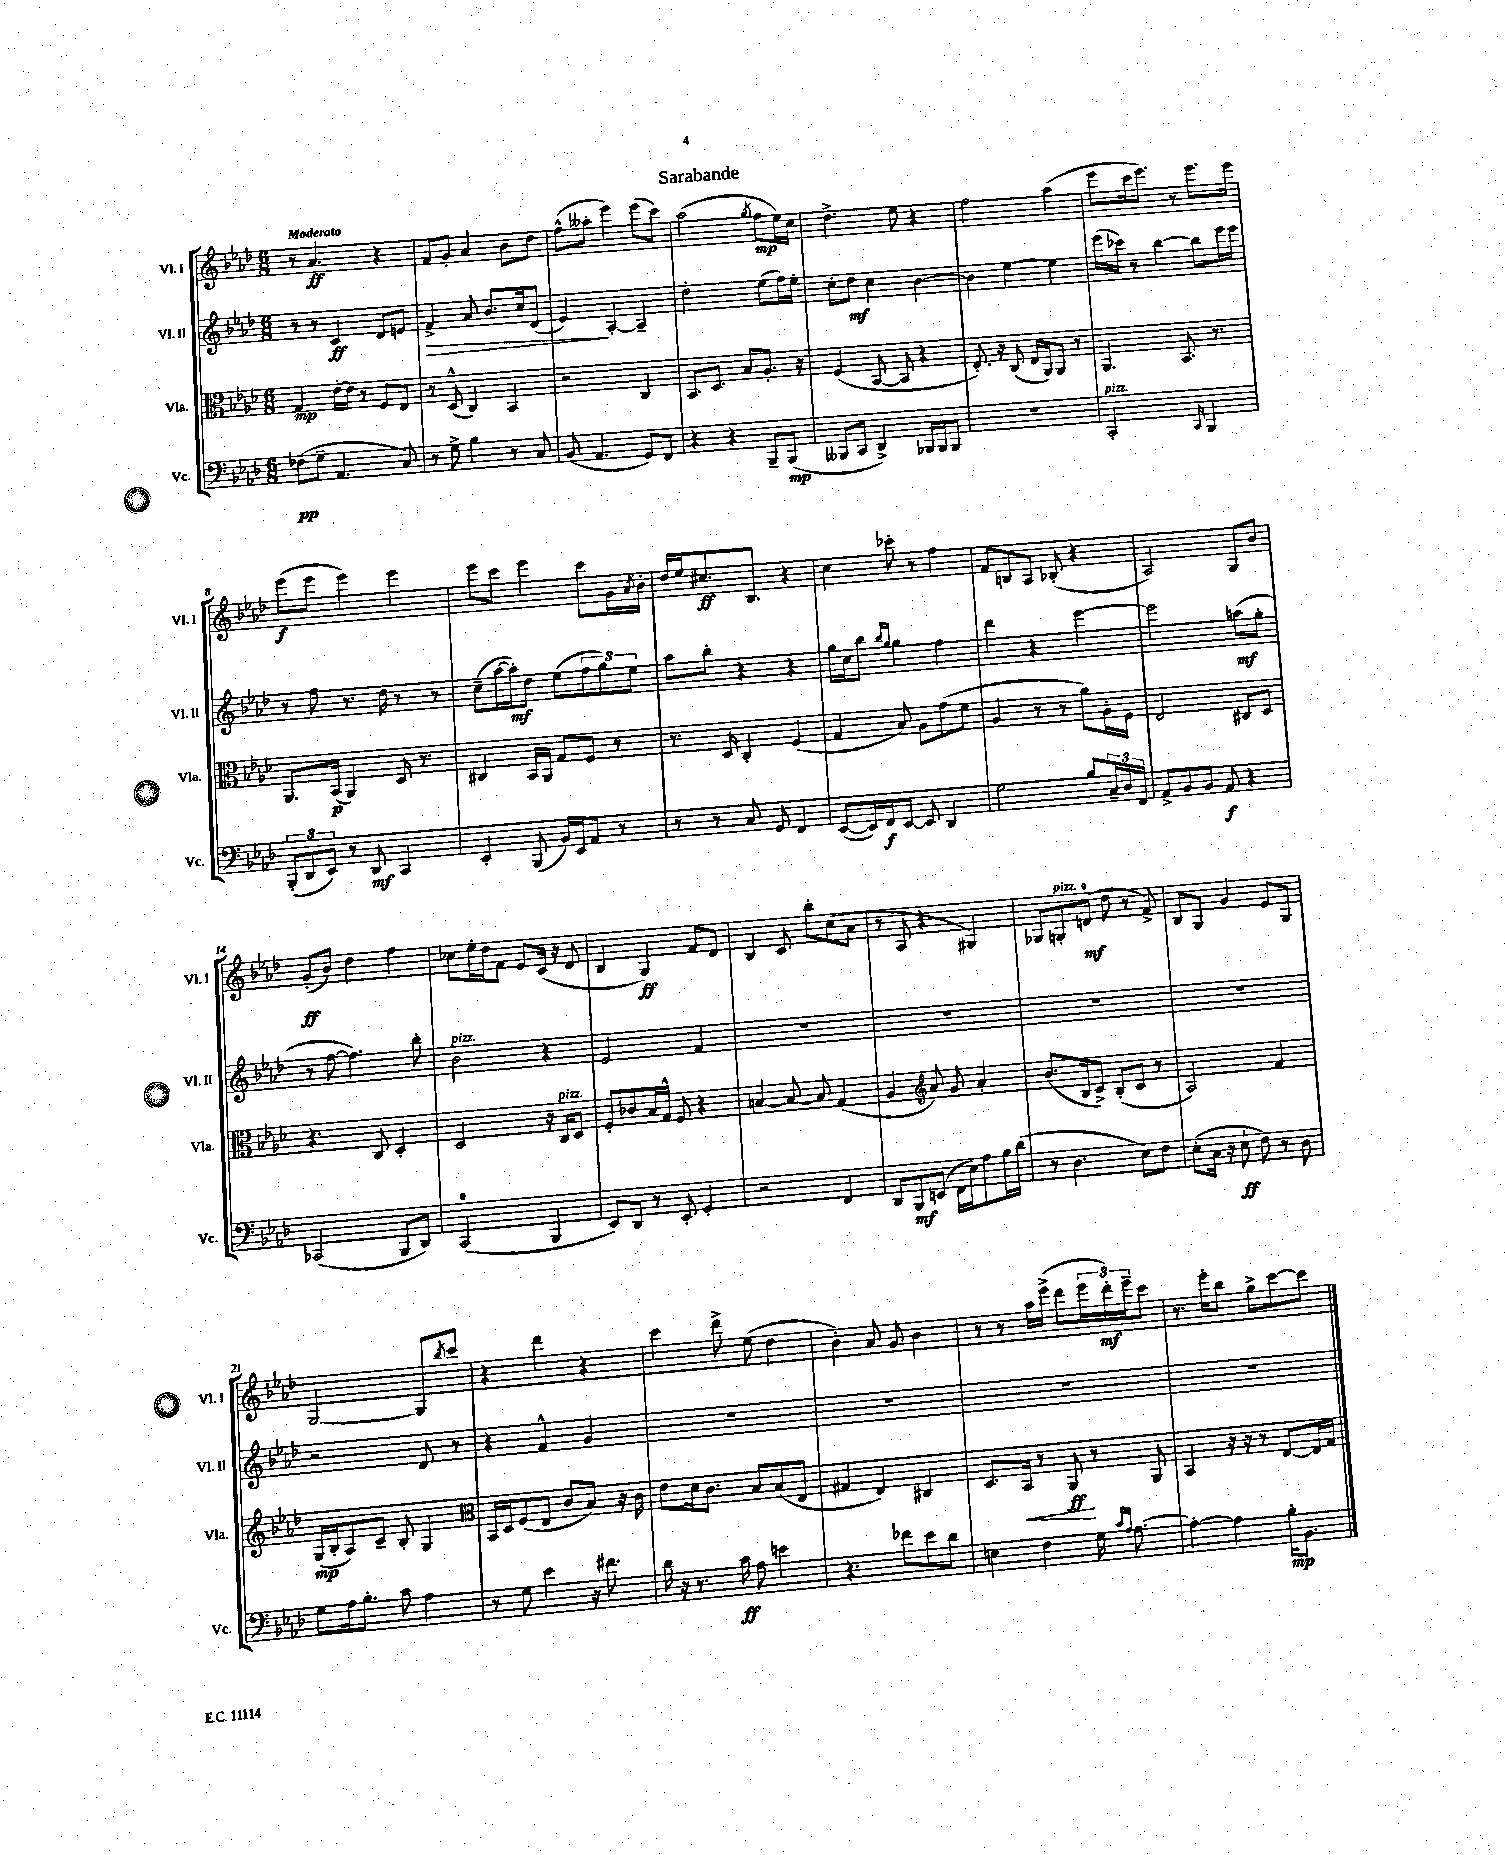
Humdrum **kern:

**kern	**kern	**kern	**kern
*staff4	*staff3	*staff2	*staff1
*clefF4	*clefC3	*clefG2	*clefG2
*k[b-e-a-d-]	*k[b-e-a-d-]	*k[b-e-a-d-]	*k[b-e-a-d-]
*M6/8	*M6/8	*M6/8	*M6/8
(8F-	4G	8r	8r
8G~	.	8r	4.a-
4.AA-	[16e-'	4c	.
.	16e-]	.	.
.	8r	.	.
.	8F	8d-	4r
8C)	8E-	8e	.
=	=	=	=
8r	8r	4f^	8f
8G^	(8D-^^	.	8g'
4B-	4C)	8a-	4a-
.	.	8.b-	.
8r	4BB-	.	8b-
.	.	16cc	.
8C	.	(8d-	8dd-
=	=	=	=
(8BB-	2r	4e-)	(8ff^^
4.AA-	.	.	8aa--'
.	.	[4A-'	4eee-)
8GG)	4C	4A-~]	(8eee-
8FF	.	.	8ccc)
=	=	=	=
4r	8.BB-	2dd-'	(2aa-
.	8.D-	.	.
4r	.	.	.
.	8B-	.	.
.	.	.	8qgg
8BBB-~	8.A-'	(8ee-	8ff
(8BBB-	.	16ff)	16ee-)
.	16r	16ee-'	16cc
=	=	=	=
8BBB--	(4F	8cc'	4.dd-^
8CC	.	8dd-	.
4DD-^)	[8BB-	4cc	.
.	8BB-]	.	8ee-
16BBB-	4r	[4b-	4r
16BBB-	.	.	.
8BBB-	.	.	.
=	=	=	=
2.r	8.E-')	4b-]	2ff
.	16r	.	.
.	(8C	[4ee-	.
.	16E-	.	.
.	16AA-)	.	.
.	8AA-	4ee-]	(4aa-
.	8r	.	.
=	=	=	=
2CC'	4.AA-	(16eee-	8eee-
.	.	16ccc-)	.
.	.	8r	16ccc
.	.	.	8.eee-)
.	.	[4bb-	.
.	8.BB-	.	8r
16qqCC	.	.	.
4BBB-	.	8bb-]	8.eee-
.	8.r	.	.
.	.	16eee-	.
.	.	16eee-	16eee-
=	=	=	=
(12BBB-'	8.AA-	8r	(8eee-
12DD-	.	.	.
.	.	8ff	8eee-
12EE-)	.	.	.
.	(16BB-	.	.
8r	4AA-)	8.r	4eee-)
8DD-	.	.	.
.	.	16dd-	.
4CC	16D-	8r	4eee-
.	8.r	.	.
.	.	8r	.
=	=	=	=
4EE-'	4C#	(8cc~	8eee-
.	.	[16aa-	8ccc
.	.	16aa-'])	.
(8BBB-	16BB-	8dd-	4eee-
.	16AA-	.	.
16BB-)	8G	(8ee-	.
16EE-	.	.	.
8AA-	8F	12ff	8ccc
.	.	12gg)	.
8r	8r	.	16g
.	.	12ee-	.
.	.	.	8qa-
.	.	.	16b-'
=	=	=	=
8r	8.r	8aa-	16dd-
.	.	.	16ee-
8r	.	8bb-'	8.cc#
.	16D-	.	.
8C	4C'	4r	.
.	.	.	8.B-
8GG	.	.	.
4FF	(4F	4r	4r
=	=	=	=
([8EE-	4G	16gg	4cc
.	.	16cc	.
16EE-])	.	8bb-	.
16FF	.	.	.
.	.	16qqbb-	.
.	.	16qqgg	.
[8EE-	8B-)	4gg	8ccc-'
8EE-]	8A-	.	8r
4DD-	(8g	4ff	4ff
.	8f	.	.
=	=	=	=
2G	4A-	4ddd-	8f
.	.	.	8B
.	8r	4r	8A-
.	8r	.	(8B-'
8B-	8a-)	[4eee-	4r
24C~	16A-'	.	.
24D-	.	.	.
.	16F	.	.
24FF	.	.	.
=	=	=	=
8AA-^	2E-	2eee-]	2A-)
8BB-	.	.	.
8BB-	.	.	.
8AA-	.	.	.
4r	8C#	(8aa	8G
.	8D-	8gg'	8b-
=	=	=	=
(2CC-	4.r	8r	(8g'
.	.	[8ff	8b-)
.	.	4.ff])	4dd-
.	8C	.	.
8BBB-	4D-'	.	4ff
8DD-)	.	8bb-'	.
=	=	=	=
(2CC	2D-	2b-	8cc-
.	.	.	16ee-'
.	.	.	16dd-
.	.	.	8f
.	.	.	8e-
4BBB-	16r	4r	(16c
.	16C	.	16r
.	8D-	.	8d-
=	=	=	=
8EE-)	8F'	2e-	4B-
8DD-	8c-	.	.
8r	16B-	.	4G)
.	16G^^	.	.
8EE-'	8F	.	.
4GG'	4r	4f	8f
.	.	.	8d-
=	=	=	=
2r	[4B	2.r	4B-
.	8B_	.	8c
.	8B]	.	8bb-'
4FF	(4G	.	(8cc
.	.	.	8a-
=	=	=	=
8DD-	4A-	2.r	8r
8BBB-	.	.	8A-
*	*clefG2	*	*
(8EE	8a-)	.	4r
16FF	8g	.	.
16E-)	.	.	.
8A-	4a-'	.	4G#)
16B-	.	.	.
(16d-	.	.	.
=	=	=	=
8r	(8.b-	2.r	8G-
4.D-	.	.	8G'
.	16B-	.	.
.	8c^)	.	(8d
.	(8B-'	.	8dd-
8E-)	8c	.	8r
8F	8r	.	8f^)
=	=	=	=
(8E-'	2A-)	2.r	8B-
16C	.	.	8G
16r	.	.	.
8E-`	.	.	4g
8F)	.	.	.
8r	4f	.	8e-
8D-	.	.	8G
=	=	=	=
8G	(16G	2r	[2G
.	16B-'	.	.
16A-	8A-)	.	.
8.B-'	.	.	.
.	8c~	.	.
8c	8B-'	.	.
4A-	4G	8d-	8G]
.	.	.	8qbb-
.	.	8r	8ccc
=	=	=	=
*	*clefC3	*	*
8r	16BB-	4r	4r
.	16D-	.	.
8G	(8F	.	.
4e-	8E-	4f^^	4ddd-
.	8c	.	.
16r	8B-)	4g	4r
8.f#	.	.	.
.	16r	.	.
.	16c	.	.
=	=	=	=
16d-	8e-	2.r	4ccc
16r	.	.	.
8.r	16d-	.	.
.	8.c	.	.
.	.	.	8ddd-^
16c	.	.	.
8A-	8B-	.	(8ee-
4e	(8B-	.	4dd-
.	8E-	.	.
=	=	=	=
4.r	4G#	2.r	4b-')
.	4E-)	.	8a-
8f-	.	.	8g
8e-	4C#	.	4b-
8d-	.	.	.
=	=	=	=
4E	8.D-	2.r	8r
.	.	.	8r
.	16BB-	.	.
4F	8r	.	16aa-
.	.	.	(16eee-^
.	8AA-	.	8ddd-
16G	8r	.	24eee-
.	.	.	24ddd-')
16qqc	.	.	.
16qqA-	.	.	.
[8.A-	.	.	.
.	.	.	24eee-~
.	8AA-	.	8ccc
=	=	=	=
4A-'_	4BB-	2.r	8.r
.	.	.	16eee-'
4A-]	16r	.	8bb-
.	16r	.	.
.	8r	.	8gg^
16B-'	[8E-	.	[8ccc
8.BB-	.	.	.
.	16E-]	.	8ccc]
.	16G	.	.
==	==	==	==
*-	*-	*-	*-
